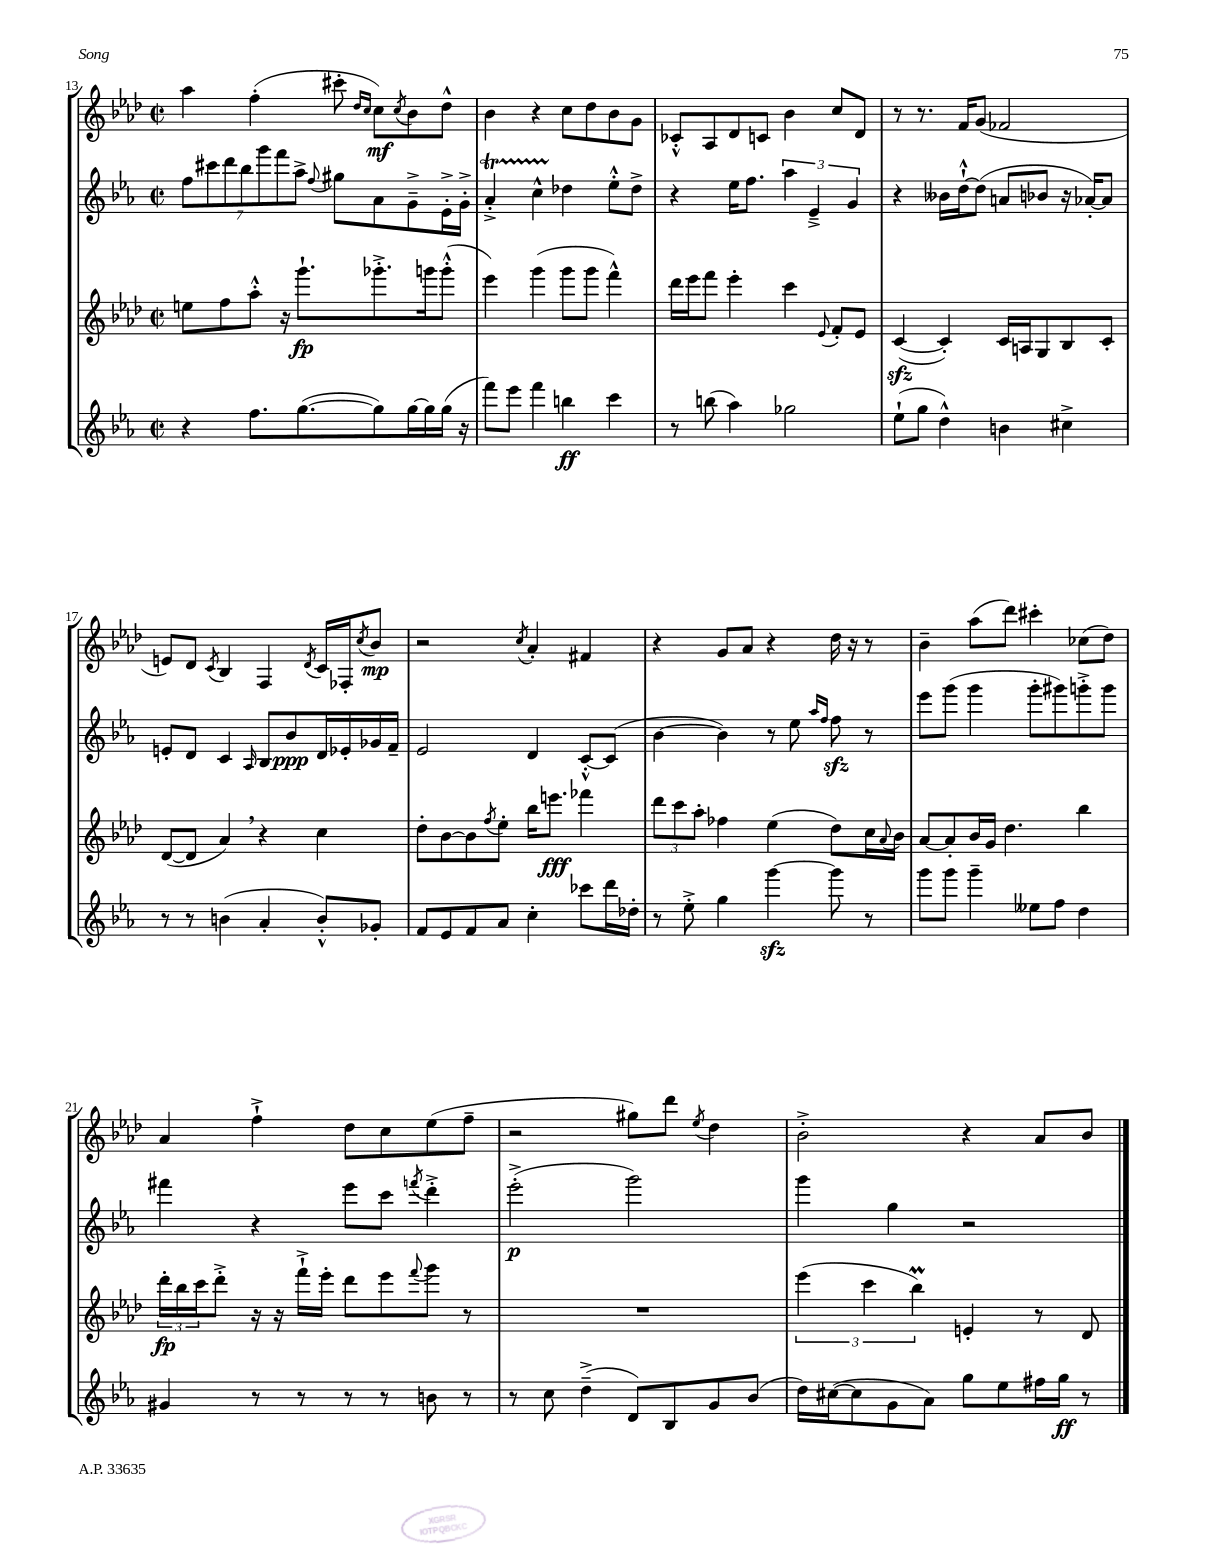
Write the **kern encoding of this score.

**kern	**kern	**kern	**kern
*staff4	*staff3	*staff2	*staff1
*clefG2	*clefG2	*clefG2	*clefG2
*k[b-e-a-]	*k[b-e-a-d-]	*k[b-e-a-]	*k[b-e-a-d-]
*M2/2	*M2/2	*M2/2	*M2/2
*met(c|)	*met(c|)	*met(c|)	*met(c|)
4r	8ee	14ff	4aa-
.	.	14ccc#	.
.	8ff	.	.
.	.	14ddd	.
.	.	14bb-	.
8.ff	8aa-'^^	.	(4ff'
.	.	14ggg	.
.	.	14fff	.
.	16r	.	.
.	.	14aa-^	.
([8.gg	8.ggg`	.	.
.	.	8qqff	.
.	.	8gg#	8ccc#'
.	.	.	16qqdd-
.	.	.	16qqcc
8gg])	8.ggg-'^	8a-	8cc)
.	.	.	8qcc
[16gg	.	8g~^	8b-
16gg]	16ggg	.	.
(16gg	(8ggg'^^	16e-'^	8dd-^^
16r	.	16g'^	.
=	=	=	=
8fff)	4eee-)	4a-'^	4b-
8eee-	.	.	.
4fff	(4ggg	4cc^^	4r
4bb	8ggg	4dd-	8cc
.	8ggg	.	8dd-
4ccc	4fff^^)	8ee-'^^	8b-
.	.	8dd-^	8g
=	=	=	=
8r	16ddd-	4r	8c-'^^
.	16eee-	.	.
(8bb	8fff	.	8A-
4aa-)	4eee-'	16ee-	8d-
.	.	8.ff	.
.	.	.	8c
2gg-	4ccc	6aa-	4b-
.	.	6e-~^	.
.	8qqe-	.	.
.	8f'	.	8cc
.	.	6g	.
.	8e-	.	8d-
=	=	=	=
(8ee-`	([4c	4r	8r
8gg	.	.	8.r
4dd^^)	4c'])	16b--	.
.	.	[16dd`^^	16f
.	.	(8dd]	(8g
4b	16c	8a	2f-
.	16A	.	.
.	8G	8b-	.
4cc#^	8B-	16r	.
.	.	[16a-')	.
.	8c'	8a-]	.
=	=	=	=
8r	([8d-	8e'	8e)
8r	8d-]	8d	8d-
.	.	.	8qc
(4b	4a-)	4c	4B-
.	.	16qqA-	.
4a-'	4r	8B-	4F
.	.	8b-	.
.	.	.	8qd-
8b'^^)	4cc	16d	16c
.	.	16e-'	16F-'
.	.	.	8qcc
8g-'	.	16g-	8b-
.	.	16f~	.
=	=	=	=
8f	8dd-'	2e-	2r
8e-	[8b-	.	.
8f	8b-]	.	.
.	8qff	.	.
8a-	8ee-'	.	.
.	.	.	8qcc
4cc'	16bb-	4d	4a-'
.	8.eee	.	.
8ccc-	4fff-	[8c'^^	4f#
16ddd	.	(8c]	.
16dd-'	.	.	.
=	=	=	=
8r	12ddd-	[4b-	4r
.	12ccc	.	.
8ee-'^	.	.	.
.	12aa-'	.	.
4gg	4ff-	4b-])	8g
.	.	.	8a-
[4ggg	(4ee-	8r	4r
.	.	8ee-	.
.	.	16qqaa-	.
.	.	16qqff	.
8ggg]	8dd-)	8ff	16dd-
.	.	.	16r
8r	16cc	8r	8r
.	8qqa-	.	.
.	16b-	.	.
=	=	=	=
8ggg	[8a-	8eee-	4b-~
8ggg	8a-']	(8ggg	.
4ggg~	16b-	4ggg	(8aa-
.	16g	.	.
.	4.dd-	.	8ddd-)
8ee--	.	8ggg'	4ccc#'
8ff	.	8ggg#)	.
4dd	4bb-	8ggg'^	(8cc-
.	.	8ggg	8dd-)
=	=	=	=
4g#	24ddd-'	4fff#	4a-
.	24bb-	.	.
.	24ccc	.	.
.	8ddd-'^	.	.
8r	16r	4r	4ff`^
.	16r	.	.
8r	16fff`^	.	.
.	16eee-'	.	.
8r	8ddd-	8eee-	8dd-
8r	8eee-	8ccc	8cc
.	8qqfff	8qfff	.
8b	8ggg	4ddd'^	(8ee-
8r	8r	.	8ff~
=	=	=	=
8r	1r	(2eee-'^	2r
8cc	.	.	.
(4dd~^	.	.	.
8d)	.	2ggg)	8gg#)
8B-	.	.	8ddd-
.	.	.	8qee-
8g	.	.	4dd-
(8b-	.	.	.
=	=	=	=
16dd)	(6eee-	4ggg	2b-'^
([16cc#	.	.	.
8cc#]	.	.	.
.	6ccc	.	.
8g	.	4gg	.
.	6bb-)	.	.
8a-)	.	.	.
8gg	4e'	2r	4r
8ee-	.	.	.
16ff#	8r	.	8a-
16gg	.	.	.
8r	8d-	.	8b-
==	==	==	==
*-	*-	*-	*-
